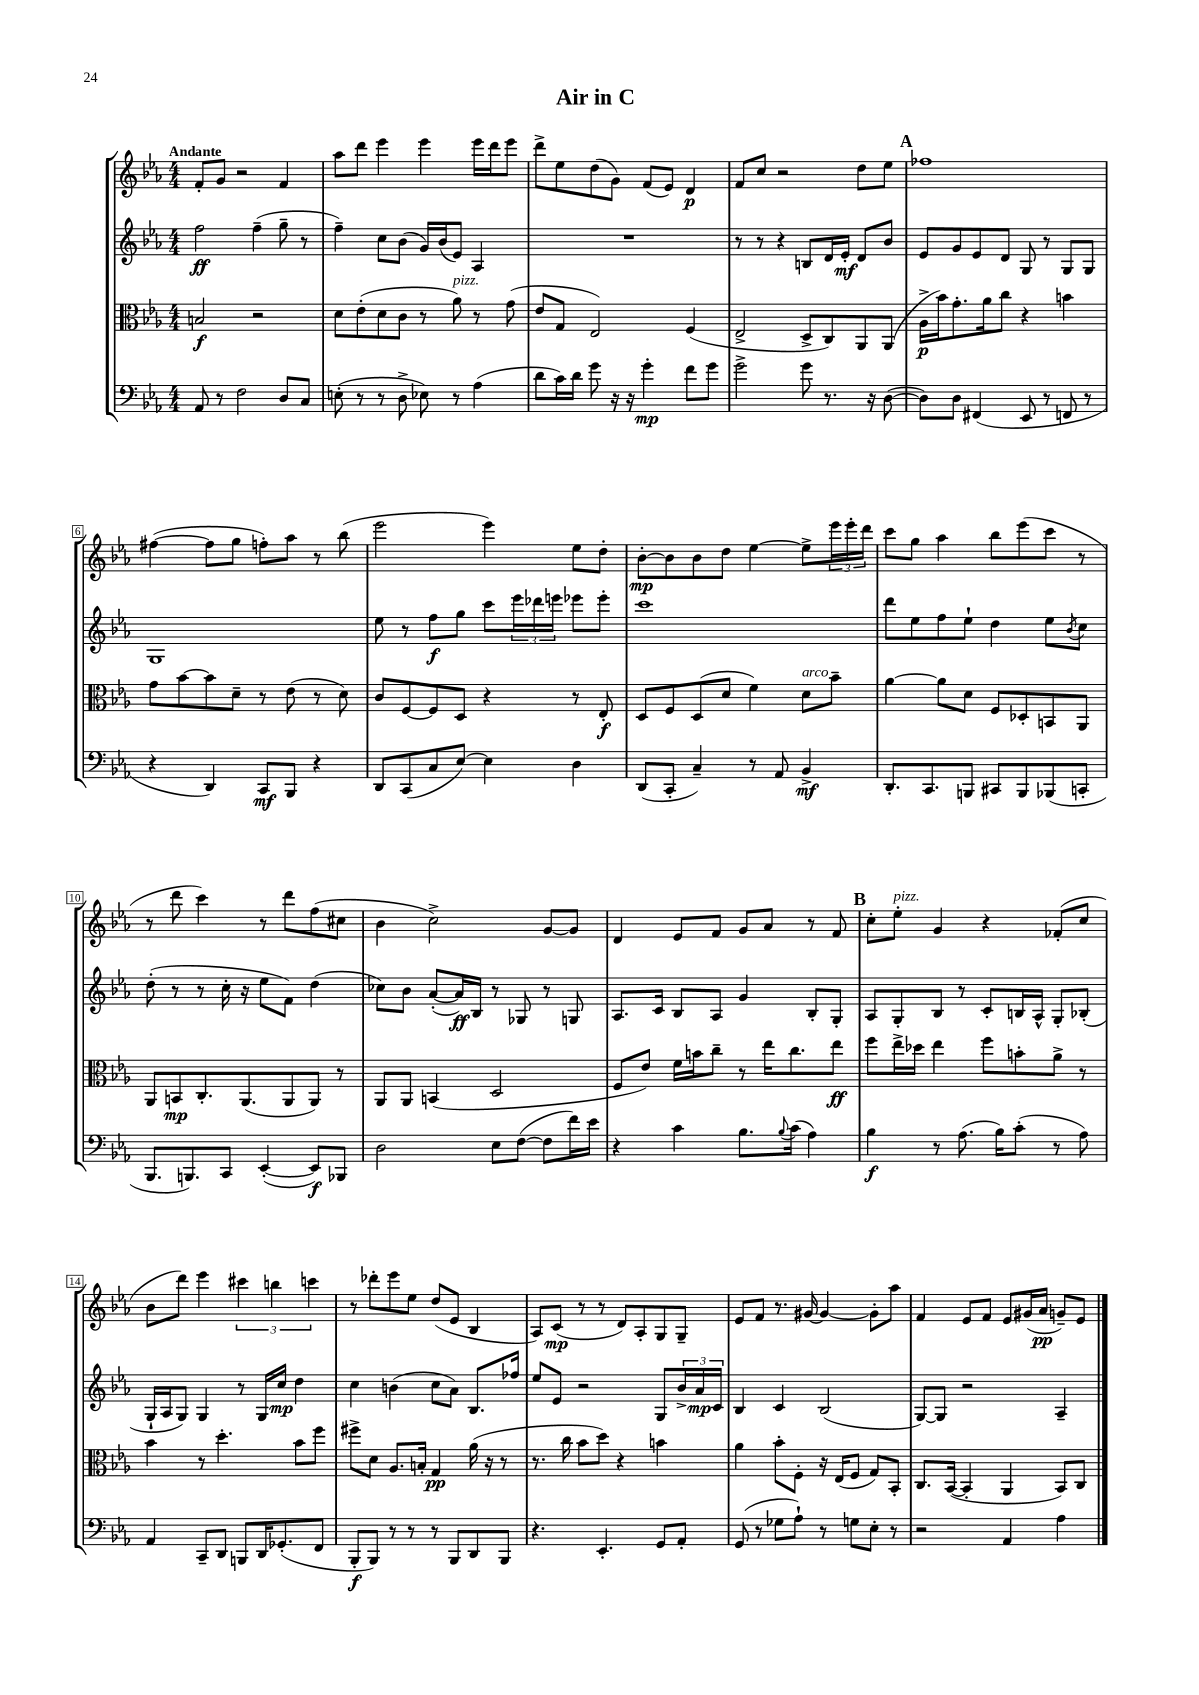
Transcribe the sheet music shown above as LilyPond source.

\header { title = "Air in C" }
<<
\new StaffGroup <<
\new Staff = "s0" {
    \clef treble \key ees \major \numericTimeSignature \time 4/4 \tempo "Andante"
    f'8-. g'8 r2 f'4 |
    aes''8 d'''8 ees'''4 ees'''4 ees'''16 d'''16 ees'''8 |
    d'''8-> ees''8 d''8( g'8) f'8( ees'8) d'4\p |
    f'8 c''8 r2 d''8 ees''8 |
    \mark \markup { \bold "A" } fes''1 |
    fis''4~( fis''8 g''8 f''8-.) aes''8 r8 bes''8( |
    ees'''2 ees'''4) ees''8 d''8-. |
    bes'8~-.\mp bes'8 bes'8 d''8 ees''4~ ees''8-> \tuplet 3/2 { ees'''16 ees'''16-. d'''16 } |
    c'''8 g''8 aes''4 bes''8 ees'''8( c'''8 r8 |
    r8 d'''8 c'''4) r8 d'''8 f''8( cis''8 |
    bes'4 c''2->) g'8~ g'8 |
    d'4 ees'8 f'8 g'8 aes'8 r8 f'8 |
    \mark \markup { \bold "B" } c''8-. ees''8-.^\markup { \italic "pizz." } g'4 r4 fes'8-.( c''8 |
    bes'8 d'''8) ees'''4 \tuplet 3/2 { cis'''4 b''4 c'''4 } |
    r8 des'''8-. ees'''8 ees''8 d''8( ees'8 bes4 |
    aes8) c'8\mp( r8 r8 d'8) aes8-. g8 g8-- |
    ees'8 f'8 r8. gis'16~ gis'4~ gis'8-. aes''8 |
    f'4 ees'8 f'8 ees'8 gis'16( aes'16\pp g'8--) ees'8 \bar "|." |
}
\new Staff = "s1" {
    \clef treble \key ees \major \numericTimeSignature \time 4/4
    f''2\ff f''4--( g''8-- r8 |
    f''4--) c''8 bes'8( g'16) bes'16( ees'8) aes4 |
    R1 |
    r8 r8 r4 b8 d'16 ees'16-.\mf d'8 bes'8 |
    \mark \markup { \bold "A" } ees'8 g'8 ees'8 d'8 g8 r8 g8 g8 |
    g1 |
    ees''8 r8 f''8\f g''8 c'''8 \tuplet 3/2 { ees'''16 des'''16 e'''16 } ees'''8 ees'''8-. |
    c'''1 |
    d'''8 ees''8 f''8 ees''8-! d''4 ees''8 \acciaccatura { bes'8 } c''8 |
    d''8-.( r8 r8 c''16-. r16 ees''8 f'8) d''4( |
    ces''8) bes'8 aes'8~-.( aes'16\ff) bes16 r8 ges8 r8 g8 |
    aes8. c'16 bes8 aes8 g'4 bes8-. g8-. |
    \mark \markup { \bold "B" } aes8 g8-. bes8 r8 c'8-. b16 aes16-^ g8-. bes8-.( |
    g16-! aes16 g8) g4 r8 g16 c''16\mp d''4 |
    c''4 b'4( c''8 aes'8) bes8. fes''16 |
    ees''8 ees'8 r2 g8 \tuplet 3/2 { bes'16-> aes'16\mp c'16 } |
    bes4 c'4 bes2( |
    g8~) g8 r2 aes4-- \bar "|." |
}
\new Staff = "s2" {
    \clef alto \key ees \major \numericTimeSignature \time 4/4
    b2\f r2 |
    d'8 ees'8-.( d'8 c'8 r8 aes'8^\markup { \italic "pizz." }) r8 g'8( |
    ees'8 g8 ees2) f4( |
    ees2-> d8-> c8) aes,8 aes,8( |
    \mark \markup { \bold "A" } aes16->\p bes'16) g'8.-. aes'16 c''8 r4 b'4 |
    g'8 bes'8~ bes'8 d'8-- r8 ees'8( r8 d'8) |
    c'8 f8~ f8 d8 r4 r8 ees8-.\f |
    d8 f8 d8( d'8 f'4) d'8^\markup { \italic "arco" } bes'8-- |
    aes'4~ aes'8 d'8 f8 des8-. b,8 aes,8 |
    aes,8 b,8\mp c8.-. aes,8.( aes,8 aes,8) r8 |
    aes,8 aes,8 b,4( d2 |
    f8 ees'8) f'16 b'16 c''8-- r8 ees''16 c''8. ees''8\ff |
    \mark \markup { \bold "B" } f''8 ees''16-> des''16 ees''4 f''8 b'8-. aes'8-> r8 |
    bes'4 r8 d''4.-. bes'8 f''8 |
    fis''8-> d'8 aes8. b16-. g4\pp aes'16( r16 r8 |
    r8. c''16 bes'8 d''8) r4 b'4 |
    aes'4 bes'8-. f8-. r16 ees16( f8 g8) bes,8-. |
    c8. bes,16~( bes,4-. aes,4 bes,8) c8 \bar "|." |
}
\new Staff = "s3" {
    \clef bass \key ees \major \numericTimeSignature \time 4/4
    aes,8 r8 f2 d8 c8 |
    e8-.( r8 r8 d8-> ees8) r8 aes4( |
    d'8 c'16) d'16 g'8 r16 r16 g'4-.\mp f'8 g'8 |
    g'2-> g'8 r8. r16 d8~( |
    \mark \markup { \bold "A" } d8) d8 fis,4( ees,8 r8 f,8 r8 |
    r4 d,4) c,8\mf bes,,8 r4 |
    d,8 c,8( c8 ees8~) ees4 d4 |
    d,8( c,8-. c4--) r8 aes,8 bes,4->\mf |
    d,8.-. c,8. b,,8 cis,8 b,,8 bes,,8( c,8-. |
    bes,,8. b,,8.) c,8 ees,4~-.( ees,8\f) bes,,8 |
    d2 ees8 f8~( f8 f'16) ees'16 |
    r4 c'4 bes8. \appoggiatura { bes8 } c'16( aes4) |
    \mark \markup { \bold "B" } bes4\f r8 aes8.( bes16) c'8-.( r8 aes8) |
    aes,4 c,8-- d,8 b,,8 d,16 ges,8.-.( f,8 |
    bes,,8-.\f bes,,8) r8 r8 r8 bes,,8 d,8 bes,,8 |
    r4. ees,4.-. g,8 aes,8-. |
    g,8( r8 ges8 aes8-!) r8 g8 ees8-. r8 |
    r2 aes,4 aes4 \bar "|." |
}
>>
>>
\layout { \context { \Score \override BarNumber.stencil = #(make-stencil-boxer 0.1 0.3 ly:text-interface::print) } }
